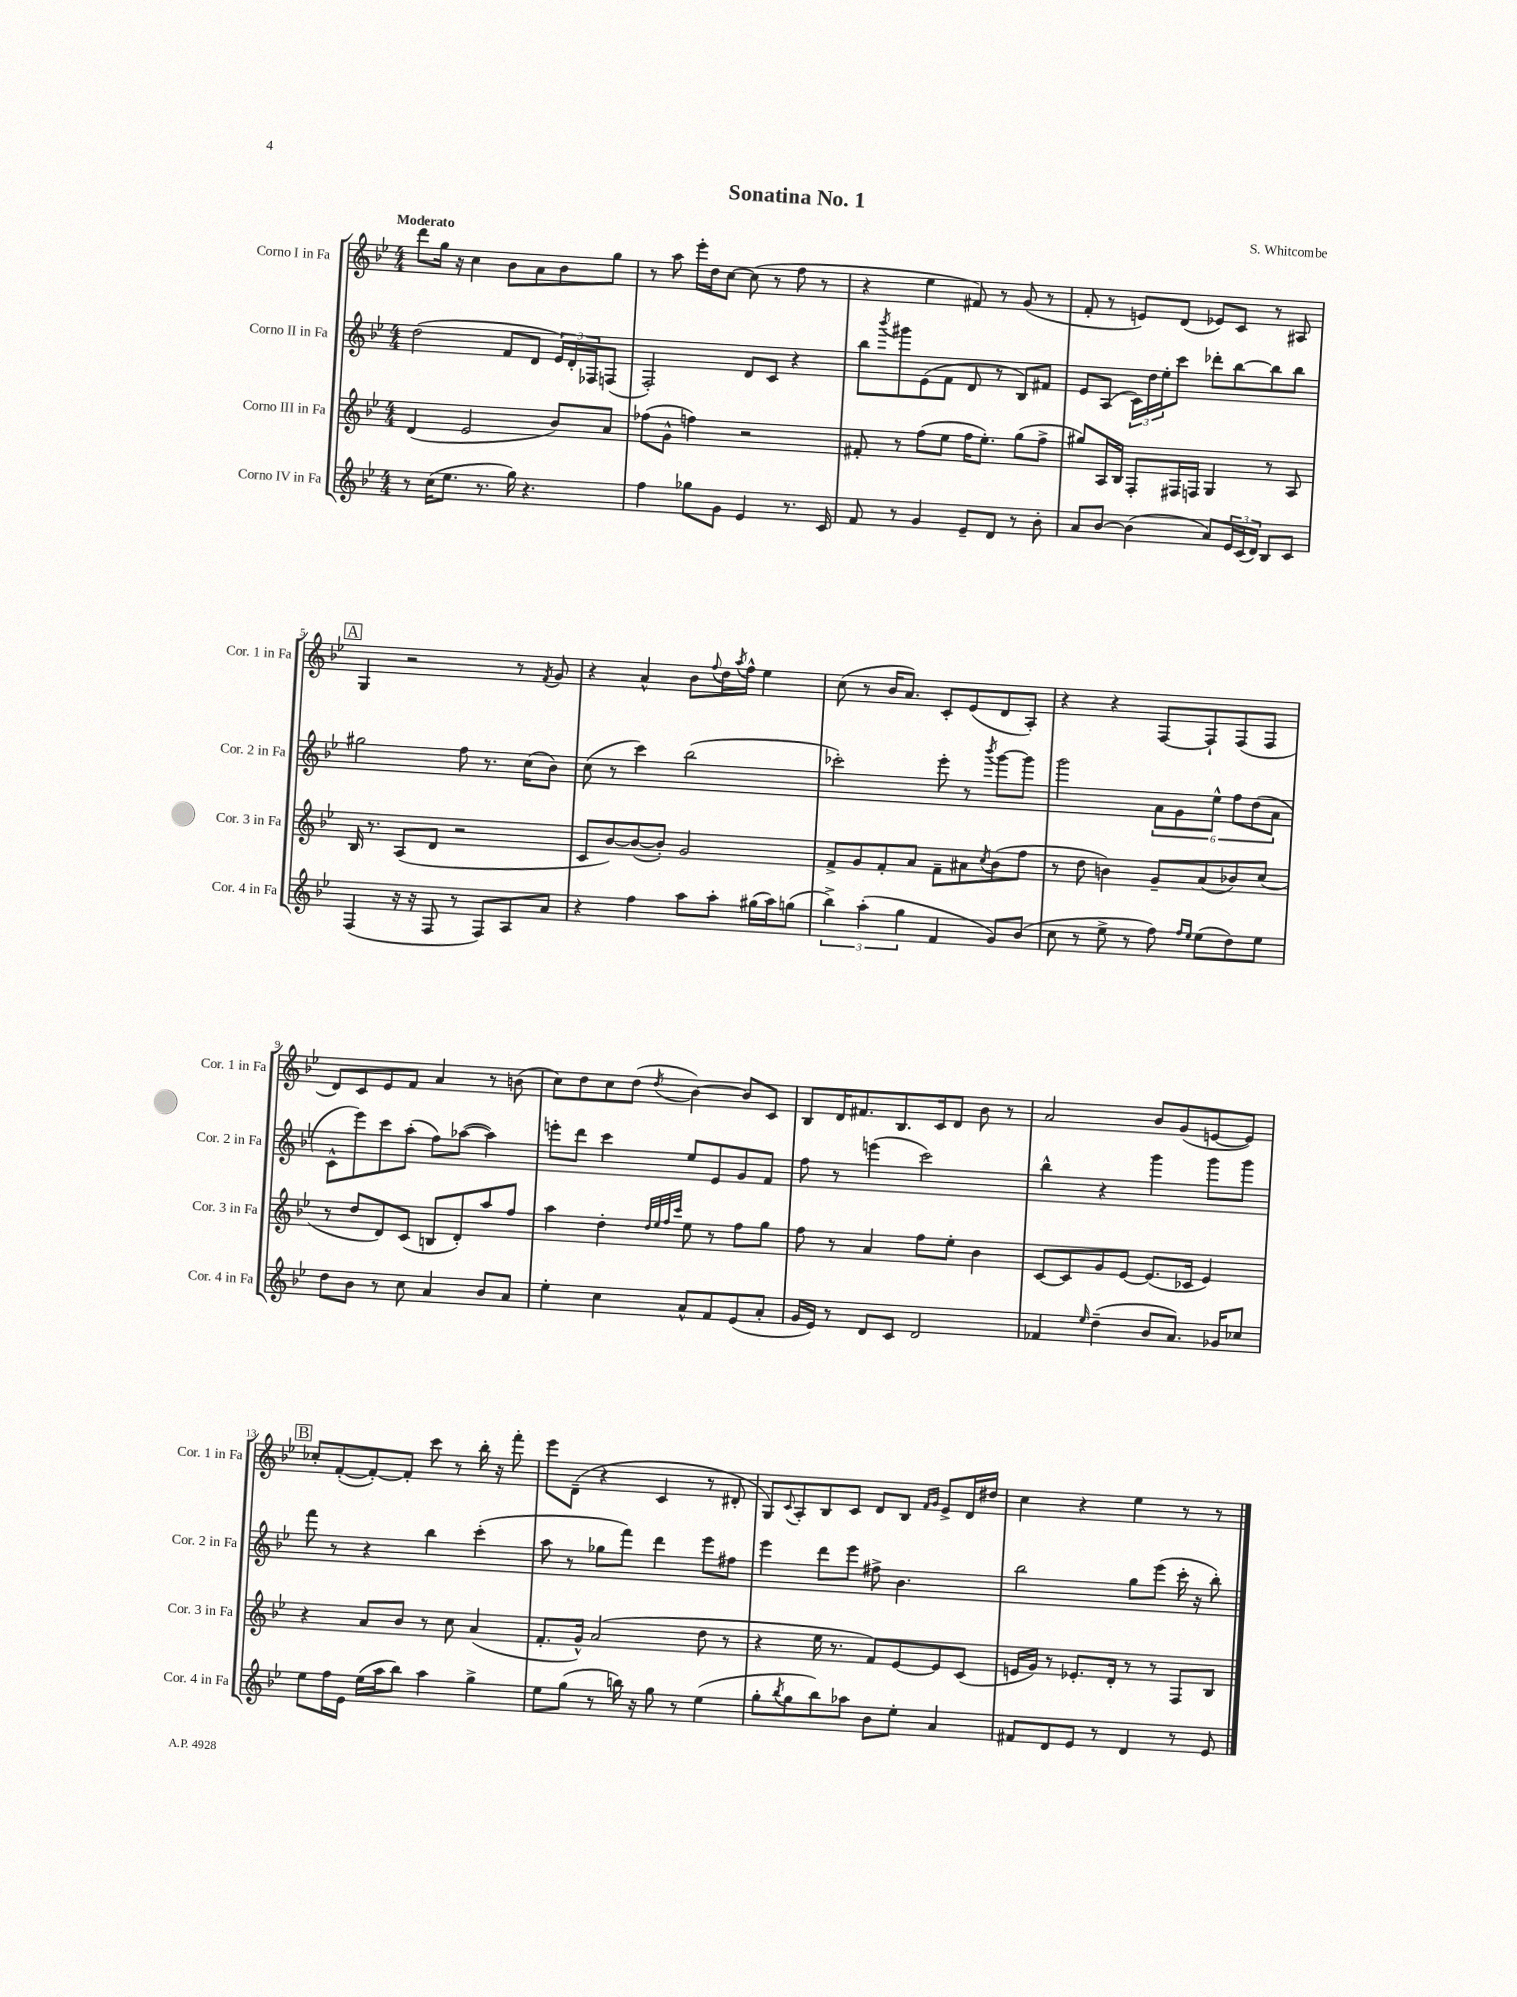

**kern	**kern	**kern	**kern
*staff4	*staff3	*staff2	*staff1
*clefG2	*clefG2	*clefG2	*clefG2
*k[b-e-]	*k[b-e-]	*k[b-e-]	*k[b-e-]
*M4/4	*M4/4	*M4/4	*M4/4
8r	(4d	(2dd	8ddd
(16cc	.	.	16gg
8.ee-	.	.	16r
.	2e-	.	4cc
8.r	.	.	.
.	.	8f	8b-
16gg)	.	.	.
4.r	.	8d	8a
.	8b-)	24e-)	8b-
.	.	24d'	.
.	.	24F-	.
.	8a	(8F	8gg
=	=	=	=
4ff	(8ff-	2F')	8r
.	8g^^	.	8aa
8gg-	4ff)	.	16eee-'
.	.	.	16dd
8g	.	.	[8cc
4e-	2r	8d	(8cc]
.	.	8c	8r
8.r	.	4r	8ff
.	.	.	8r
16c	.	.	.
=	=	=	=
8f	8f#'	8bb-	4r
.	.	8qbbb-	.
8r	8r	8ggg#	.
4g	(8ff	(8e-	4ee-
.	8ee-	8f	.
8e-~	16ff	8d	8f#)
.	8.ee-')	.	.
8d	.	8r	8r
8r	(8gg	8B-)	(8g
8b-'	8ff^	8f#	8r
=	=	=	=
8a	8gg#)	8e-	8f'
[8b-	16A	(8A	8r
.	16B-	.	.
(4b-]	8F'	24c)	8e)
.	.	24dd	.
.	.	24ee-'	.
.	16F#	8ccc	(8d
.	16F	.	.
8a)	4G	8ddd-'	8e-)
24e-	.	[8bb-	8c
(24c	.	.	.
24d)	.	.	.
8B-	8r	8bb-]	8r
8c	8A	8bb-	8A#
=	=	=	=
(4F	16B-	2gg#	4G
.	8.r	.	.
16r	(8A	.	2r
16r	.	.	.
8F	8d	.	.
8r	2r	8ff	.
8F)	.	8.r	.
8A	.	.	8r
.	.	(16cc	.
.	.	.	8qf
8a	.	8b-)	8g
=	=	=	=
4r	8c	(8cc	4r
.	[8b-)	8r	.
4ff	(8b-_	4ccc)	4a^^
.	8b-'])	.	.
8aa	2g	(2bb-	8b-
.	.	.	8qqff
8aa'	.	.	16dd
.	.	.	8qaa
.	.	.	16ff^^
(16gg#	.	.	4ee-
16aa)	.	.	.
(8gg	.	.	.
=	=	=	=
6bb-^)	8f^	2ccc-')	(8cc
.	8g	.	8r
(6aa'	.	.	.
.	8f'	.	16b-
.	.	.	8.a)
6gg	.	.	.
.	8a	.	.
4f	8f~	8eee-'	8c'
.	8a#	8r	(8e-
.	8qcc	8qbbb-	.
8g)	(8b-	[8ggg	8d
(8b-	8ff	8ggg]	8A')
=	=	=	=
8cc	8r	2ggg	4r
8r	8dd	.	.
8ee-^	4b)	.	4r
8r	.	.	.
8ff)	8g~	12a	[8F
.	.	12g	.
16qqff	.	.	.
16qqee-	.	.	.
(8ee-	(8a	.	8F`]
.	.	12ee-^^	.
8dd)	8b-)	12ff	(8F
.	.	(12dd	.
8ee-	(8cc	.	8F
.	.	12a	.
=	=	=	=
8dd	8r	8c^^	8d)
8b-	8dd	8eee-)	8c
8r	8d)	8ccc	8e-
8cc	(8c	(8aa'	8f
4a	8B	8ff)	4a
.	8d')	([8aa-	.
8b-	8aa	4aa-])	8r
8a	8ff	.	(8b
=	=	=	=
4ee-'	4aa	8eee'	8cc)
.	.	8ddd	8dd
4cc	4dd'	4ccc	8cc
.	.	.	(8dd
.	32qqdd	.	.
.	32qqee-	.	.
.	32qqff	.	.
.	32qqccc	.	8qdd
8a^^	8ee-	8ee-	[4b-)
8f	8r	8e-	.
(8e-	8ff	8g	8b-]
8a'	8gg	8f	8c
=	=	=	=
16g	8ff	8ff	8B-
16e-)	.	.	.
8r	8r	8r	16d
.	.	.	8.f#
8d	4a	(4eee	.
8c	.	.	8.B-
2d	8ff	2ccc)	.
.	.	.	16c
.	8ee-'	.	8d
.	4b-	.	8b-
.	.	.	8r
=	=	=	=
4f-	[8c	4bb-^^	2a
.	8c]	.	.
16qqee-	.	.	.
(4dd~	8g	4r	.
.	[8e-	.	.
8b-	(8.e-]	4ggg	8b-
8.a)	.	.	(8g
.	16c-	.	.
.	4e-)	8ggg	[8e
16g-	.	.	.
8cc-	.	8ggg	8e])
=	=	=	=
8ee-	4r	8fff	8cc-'
16ff	.	8r	([8f'
16e-	.	.	.
(16ee-	8a	4r	8f'_)
16aa	.	.	.
8bb-)	8b-	.	8f']
4aa	8r	4bb-	8ccc
.	8cc	.	8r
4gg^	(4a	(4ccc'	16bb-'
.	.	.	16r
.	.	.	8fff'
=	=	=	=
8ee-	8.f'	8aa	8eee-
(8gg	.	8r	(8d~
.	16g^^)	.	.
8r	(2a	8gg-	4r
16bb)	.	8fff)	.
16r	.	.	.
8gg	.	4ddd	4c
8r	.	.	.
(4ee-	8dd	8eee-	8r
.	8r	8ff#	8d#'
=	=	=	=
8gg'	4r	4eee-	8G)
8qbb-	.	.	8qqc
8gg	.	.	8A'
8bb-)	16ee-	8ddd	8B-
.	8.r	.	.
8aa-	.	8eee-	8c
8b-	8f)	8ff#^	8d
8ee-'	[8e-	4.b-	8B-
.	.	.	16qqf
.	.	.	16qqg
4a	8e-]	.	8e-^
.	(8c	.	16d
.	.	.	16dd#
=	=	=	=
8f#	16e	2bb-	4cc
.	16g)	.	.
8d	8r	.	.
8e-	8.e-'	.	4r
8r	.	.	.
.	16d'	.	.
4d	8r	8gg	4ee-
.	8r	(8eee-	.
8r	8F	16ccc'	8r
.	.	16r	.
8e-	8B-	8bb-')	8r
==	==	==	==
*-	*-	*-	*-
